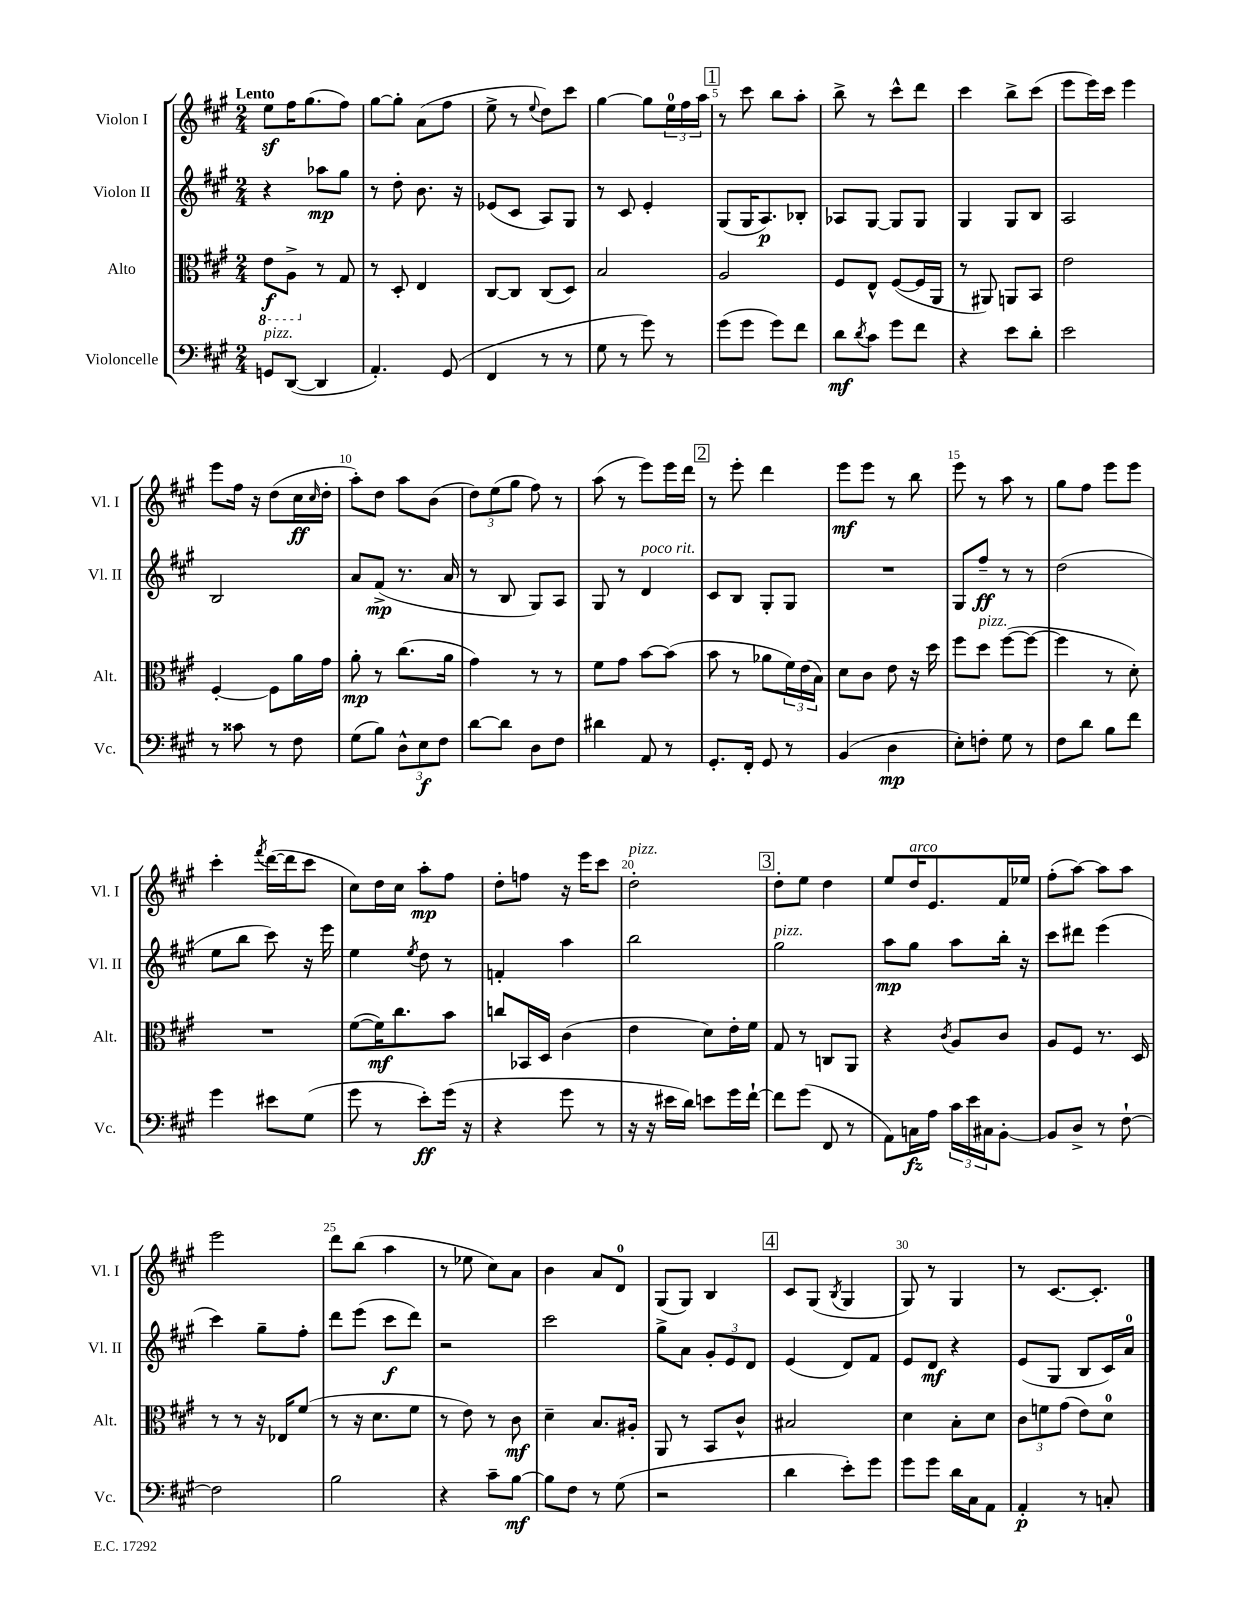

**kern	**kern	**kern	**kern
*staff4	*staff3	*staff2	*staff1
*clefF4	*clefC3	*clefG2	*clefG2
*k[f#c#g#]	*k[f#c#g#]	*k[f#c#g#]	*k[f#c#g#]
*M2/4	*M2/4	*M2/4	*M2/4
8GG	8E	4r	8ee
([8DD	8AA^	.	16ff#
.	.	.	(8.gg#
4DD]	8r	8aa-	.
.	8G#	8gg#	8ff#)
=	=	=	=
4.AA')	8r	8r	[8gg#
.	8D'	8dd'	8gg#']
.	4E	8.b	(8a
(8GG#	.	.	8ff#
.	.	16r	.
=	=	=	=
4FF#	[8C#	(8e-	8ee^
.	8C#]	8c#	8r
.	.	.	8qqee
8r	(8C#	8A)	8dd)
8r	8D)	8G#	8ccc#
=	=	=	=
8G#	2B	8r	[4gg#
8r	.	8c#	.
8g#)	.	4e'	8gg#]
8r	.	.	24ee
.	.	.	24ff#
.	.	.	24aa
=	=	=	=
(8g#	2A	(8G#	8r
8g#	.	16G#	8ccc#
.	.	8.A)	.
8g#)	.	.	8bb
8f#	.	8B-'	8aa'
=	=	=	=
8d	8F#	8A-	8bb^
8qd	.	.	.
8c#	8E^^	[8G#	8r
8g#	([8F#	8G#]	8ccc#^^
8f#	16F#]	8G#	8ddd
.	16AA	.	.
=	=	=	=
4r	8r	4G#	4ccc#
.	8AA#)	.	.
8e	8AA	8G#	8bb^
8d'	8BB	8B	(8ccc#
=	=	=	=
2e	2e	2A	8eee
.	.	.	16eee)
.	.	.	16ccc#
.	.	.	4eee
=	=	=	=
8r	[4F#'	2B	8eee
8c##	.	.	16ff#
.	.	.	16r
8r	8F#]	.	(8dd
8F#	16a	.	16cc#
.	.	.	16qqcc#
.	16g#	.	16dd'
=	=	=	=
(8G#	8a'	8a	8aa')
8B)	8r	(8f#^	8dd
12D^^	(8.cc#	8.r	8aa
12E	.	.	.
.	.	.	(8b
12F#	.	.	.
.	16a	16a	.
=	=	=	=
[8d	4g#)	8r	12dd)
.	.	.	(12ee
8d]	.	8B	.
.	.	.	12gg#
8D	8r	8G#)	8ff#)
8F#	8r	8A	8r
=	=	=	=
4d#	8f#	8G#	(8aa
.	8g#	8r	8r
8AA	[8b	4d	8eee)
8r	(8b]	.	16eee
.	.	.	16ddd
=	=	=	=
8.GG#'	8b	8c#	8r
.	8r	8B	8eee'
16FF#'	.	.	.
8GG#	8a-	8G#'	4ddd
8r	24f#)	8G#	.
.	(24e	.	.
.	24B)	.	.
=	=	=	=
(4BB	8d	2r	8eee
.	8c#	.	8eee
4D	8e	.	8r
.	16r	.	8bb
.	16dd	.	.
=	=	=	=
8E')	8ff#	8G#	8eee
8F'	8dd	8ff#~	8r
8G#	([8ff#	8r	8aa
8r	8ff#_	8r	8r
=	=	=	=
8F#	4ff#]	(2dd	8gg#
8d	.	.	8ff#
8B	8r	.	8eee
8f#	8d')	.	8eee
=	=	=	=
4g#	2r	8ee	4ccc#'
.	.	8bb	.
.	.	.	8qfff#
8e#	.	8ccc#)	([16ddd
.	.	.	16ddd]
(8G#	.	16r	8ccc#
.	.	16eee	.
=	=	=	=
8g#	([8f#	4ee	8cc#)
8r	16f#])	.	16dd
.	8.cc#	.	16cc#
.	.	8qee	.
8e')	.	8dd	8aa'
(16g#	8b	8r	8ff#
16r	.	.	.
=	=	=	=
4r	8cc	4f'	8dd'
.	16BB-	.	8ff
.	16D	.	.
8g#	(4c#	4aa	16r
.	.	.	16eee
8r	.	.	8ccc#
=	=	=	=
16r	4e	2bb	2dd'
16r	.	.	.
16e#	.	.	.
16d)	.	.	.
8e	8d)	.	.
16g#	16e'	.	.
[16f#`	16f#	.	.
=	=	=	=
8f#]	8G#	2gg#	8dd'
(8g#	8r	.	8ee
8FF#	8C	.	4dd
8r	8AA	.	.
=	=	=	=
8AA)	4r	8aa	8ee
16C	.	8gg#	16dd
16A	.	.	8.e
.	8qc#	.	.
24c#	8A	8aa	.
24e	.	.	.
24C#	.	.	.
[8BB'	8c#	16bb'	16f#
.	.	16r	16ee-
=	=	=	=
8BB]	8A	8ccc#	(8ff#'
8D^	8F#	8ddd#	[8aa)
8r	8.r	(4eee	8aa]
[8F#`	.	.	8aa
.	16D	.	.
=	=	=	=
2F#]	8r	4ccc#)	2eee
.	8r	.	.
.	16r	8gg#~	.
.	16E-	.	.
.	(8f#	8ff#'	.
=	=	=	=
2B	8r	8ddd	8ddd
.	16r	(8eee	(8bb
.	8.d	.	.
.	.	8ccc#	4aa
.	8f#	8ddd)	.
=	=	=	=
4r	8r	2r	8r
.	8e)	.	8ee-
8c#~	8r	.	8cc#)
[8B	8c#	.	8a
=	=	=	=
8B]	4d~	2ccc#	4b
8F#	.	.	.
8r	8.B	.	8a
(8G#	.	.	8d
.	16A#'	.	.
=	=	=	=
2r	8AA	8gg#^	(8G#
.	8r	8a	8G#)
.	8BB	12g#'	4B
.	.	12e	.
.	8c#^^	.	.
.	.	12d	.
=	=	=	=
4d	2B#	(4e	8c#
.	.	.	(8G#
.	.	.	8qB
8e')	.	8d)	4G#
8g#	.	8f#	.
=	=	=	=
8g#	4d	8e	8G#)
8g#	.	8d	8r
16d	8B'	4r	4G#
16C#	.	.	.
8AA	8d	.	.
=	=	=	=
4AA'	12c#	(8e	8r
.	12f	.	.
.	.	8G#	[8.c#
.	(12g#	.	.
8r	8e)	8B	.
.	.	.	8.c#']
8C'	8d	16c#)	.
.	.	16a	.
==	==	==	==
*-	*-	*-	*-
